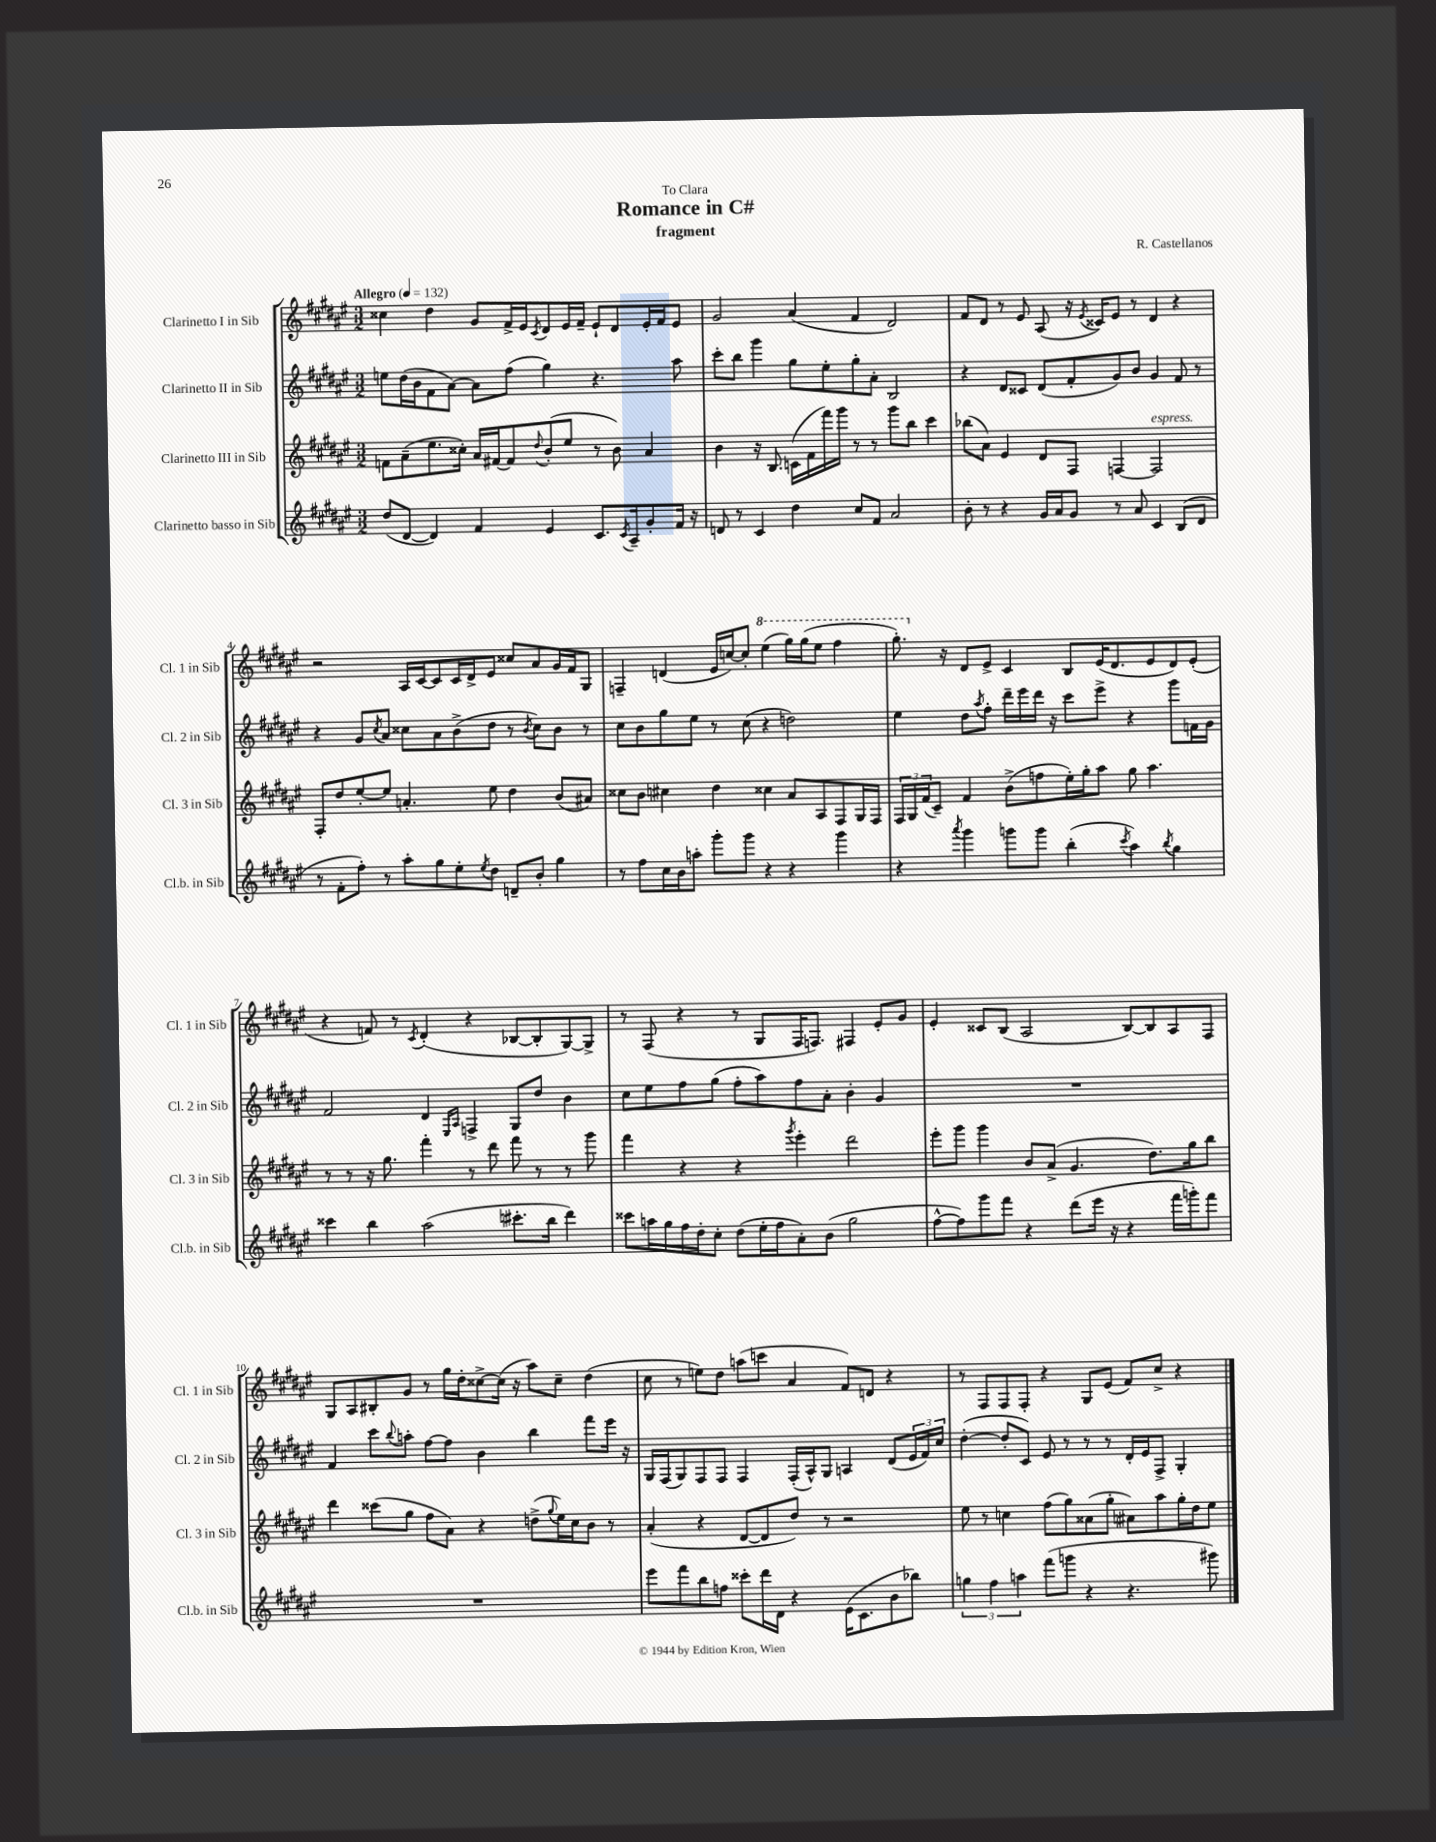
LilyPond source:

\header { title = "Romance in C#" composer = "R. Castellanos" subtitle = "fragment" dedication = "To Clara" }
<<
\new StaffGroup <<
\new Staff = "s0" \with { instrumentName = "Clarinetto I in Sib" shortInstrumentName = "Cl. 1 in Sib" } {
    \clef treble \key fis \major \numericTimeSignature \time 3/2 \tempo "Allegro" 4 = 132
    cisis''4 dis''4 gis'8 fis'16-> eis'16 \acciaccatura { cis'8 } dis'8 eis'16 fis'16-- eis'8-! dis'8 eis'16-. fis'16 eis'8 |
    gis'2 ais'4( fis'4 dis'2) |
    fis'8 dis'8 r8 eis'8 ais8( r16 \acciaccatura { eis'8 } cisis'16) eis'8 r8 dis'4 r4 |
    r2 ais16 cis'16~ cis'8 cis'16 dis'16-> eis'8 cisis''8 ais'8 gis'16 fis'16 gis8 |
    f4-- d'4( eis'16 c''16~) c''8-. \ottava #1 eis'''4( gis'''16) gis'''16( eis'''8 fis'''4 |
    gis'''8.-.) \ottava #0 r16 dis'8 eis'8-> cis'4 b8 eis'16( dis'8. eis'8 dis'8) eis'8-.( |
    r4 f'8) r8 \acciaccatura { cis'8 } dis'4-.( r4 bes8~ bes8-. gis8~) gis8-> |
    r8 fis8( r4 r8 gis8 fis16 f8.) fis4 eis'8-. gis'8 |
    eis'4-. cisis'8 b8( ais2 b8~) b8 ais8 fis8 |
    gis8 ais8 bis8-. gis'8 r8 gis''16 dis''16-. cisis''8~-> cisis''16( r16 ais''8) cisis''8-- dis''4( |
    cis''8 r8 e''8) dis''8 a''8( c'''8 ais'4 fis'8) d'8 r4 |
    r8 fis8 fis8 fis8-. r4 gis8 eis'8( fis'8) cis''8-> r4 \bar "|." |
}
\new Staff = "s1" \with { instrumentName = "Clarinetto II in Sib" shortInstrumentName = "Cl. 2 in Sib" } {
    \clef treble \key fis \major \numericTimeSignature \time 3/2
    e''8 dis''16( b'16 fis'8 ais'8~) ais'8 fis''8( gis''4) r4. ais''8 |
    cis'''8-. b''8 gis'''4 gis''8 eis''8-. gis''8-. ais'8-. b2 |
    r4 dis'8 cisis'8 dis'8( fis'8-. gis'8) b'8 gis'4 fis'8 r8 |
    r4 gis'8 \acciaccatura { cis''8 } ais'8 cisis''8 ais'8 b'8->( dis''8 r8 \acciaccatura { b'8 } cisis''8) b'8 r8 |
    cis''8 b'8 gis''8 eis''8 r8 cis''8( r4 d''2) |
    eis''4 dis''8 \acciaccatura { ais''8 } fis''8-. dis'''16-- eis'''16 dis'''16 r16 cis'''8 eis'''8-> r4 gis'''8 f'16 gis'16 |
    fis'2 dis'4 \grace { eis16 ais16 } f4-> gis8 dis''8 b'4 |
    cis''8 eis''8 fis''8 gis''8( fis''8-. ais''8) fis''8 ais'8-. b'4-. gis'4 |
    R1. |
    fis'4 cis'''8 \appoggiatura { b''8 } a''8-. fis''8~ fis''8 b'4 b''4 fis'''8 eis'''16 r16 |
    gis16 fis16( gis8) fis8 fis8 fis4 fis16-.( ais16-^) gis8 a4 dis'8( \tuplet 3/2 { eis'16 fis'16) cis''16 } |
    dis''4~-.( dis''8-. cis'8) eis'8 r8 r8 r8 dis'16-. eis'16 fis8-> gis4-. \bar "|." |
}
\new Staff = "s2" \with { instrumentName = "Clarinetto III in Sib" shortInstrumentName = "Cl. 3 in Sib" } {
    \clef treble \key fis \major \numericTimeSignature \time 3/2
    f'8 ais'8--( eis''8. cisis''16-.) ais'16 fis'16~ fis'8 \appoggiatura { dis''8 } b'8-.( eis''8 r8 b'8) ais'4 |
    b'4 r16 b8. c'16( fis'16 fis'''16) gis'''16 r8 r8 gis'''8 b''8 cis'''4 |
    bes''8( ais'8) eis'4 dis'8 fis8 f4~ f2^\markup { \italic "espress." } |
    fis8-. dis''8 eis''8~-. eis''8 a'4.-. eis''8 dis''4 b'8( ais'8) |
    cisis''8 b'8 cis''4 dis''4 cisis''4 ais'8 ais8 fis8 gis16 fis16 |
    \tuplet 3/2 { fis16 gis16 fis'16( } cis'8--) fis'4 b'8->( f''8 eis''16-.) gis''16-. ais''8 gis''8 ais''4. |
    r8 r8 r16 gis''8. fis'''4-. r8 dis'''8 fis'''8 r8 r8 gis'''8 |
    fis'''4 r4 r4 \acciaccatura { gis'''8 } eis'''4-. dis'''2 |
    eis'''8-. gis'''8 gis'''4 b'8 ais'8->( gis'4. dis''8.) gis''16 b''8 |
    dis'''4 cisis'''8( gis''8 fis''8 ais'8) r4 d''8->( \appoggiatura { gis''8 } eis''16) cis''16 b'8 r8 |
    ais'4-.( r4 dis'8~ dis'8 dis''8) r8 r2 |
    eis''8 r8 c''4 fis''8( gis''8) aisis'8( gis''8-. ais'8) ais''8 gis''16-. dis''16 eis''8 \bar "|." |
}
\new Staff = "s3" \with { instrumentName = "Clarinetto basso in Sib" shortInstrumentName = "Cl.b. in Sib" } {
    \clef treble \key fis \major \numericTimeSignature \time 3/2
    dis''8( dis'8~ dis'4) fis'4 eis'4 cis'8. \acciaccatura { cis'8 } ais16-- gis'8-. fis'16 r16 |
    d'8 r8 cis'4 dis''4 cis''8 fis'8 ais'2 |
    b'8-. r8 r4 gis'16 ais'16 gis'8 r8 ais'8 cis'4 b8( dis'8 |
    r8 fis'8-. fis''8-.) r8 ais''8-. gis''8 eis''8-. \acciaccatura { eis''8 } dis''8 d'8-- b'8-. gis''4 |
    r8 fis''8 cis''16 b'16 a''8-. gis'''8-. gis'''8 r4 r4 gis'''4 |
    r4 \acciaccatura { ais'''8 } gis'''4 g'''8 g'''8 b''4-.( \acciaccatura { cis'''8 } ais''4) \acciaccatura { b''8 } gis''4 |
    cisis'''4 b''4 ais''2( cis'''8.-. b''16 dis'''4) |
    cisis'''8 a''16 gis''16 fis''16 dis''16-. cis''8-. dis''8( eis''16-. fis''16 ais'8-.) b'8( gis''2 |
    fis''8~-^ fis''8) gis'''8 fis'''8 r4 dis'''8( eis'''16 r16 r4 fis'''16 g'''16-.) fis'''8 |
    R1. |
    eis'''8 fis'''8 b''8 f''8 cisis'''8-. dis'''16 dis'16 r4 eis'16( cis'8. b'8 bes''8) |
    \tuplet 3/2 { g''4 fis''4 a''4 } fis'''8( g'''8 r4 r4. gis'''8) \bar "|." |
}
>>
>>
